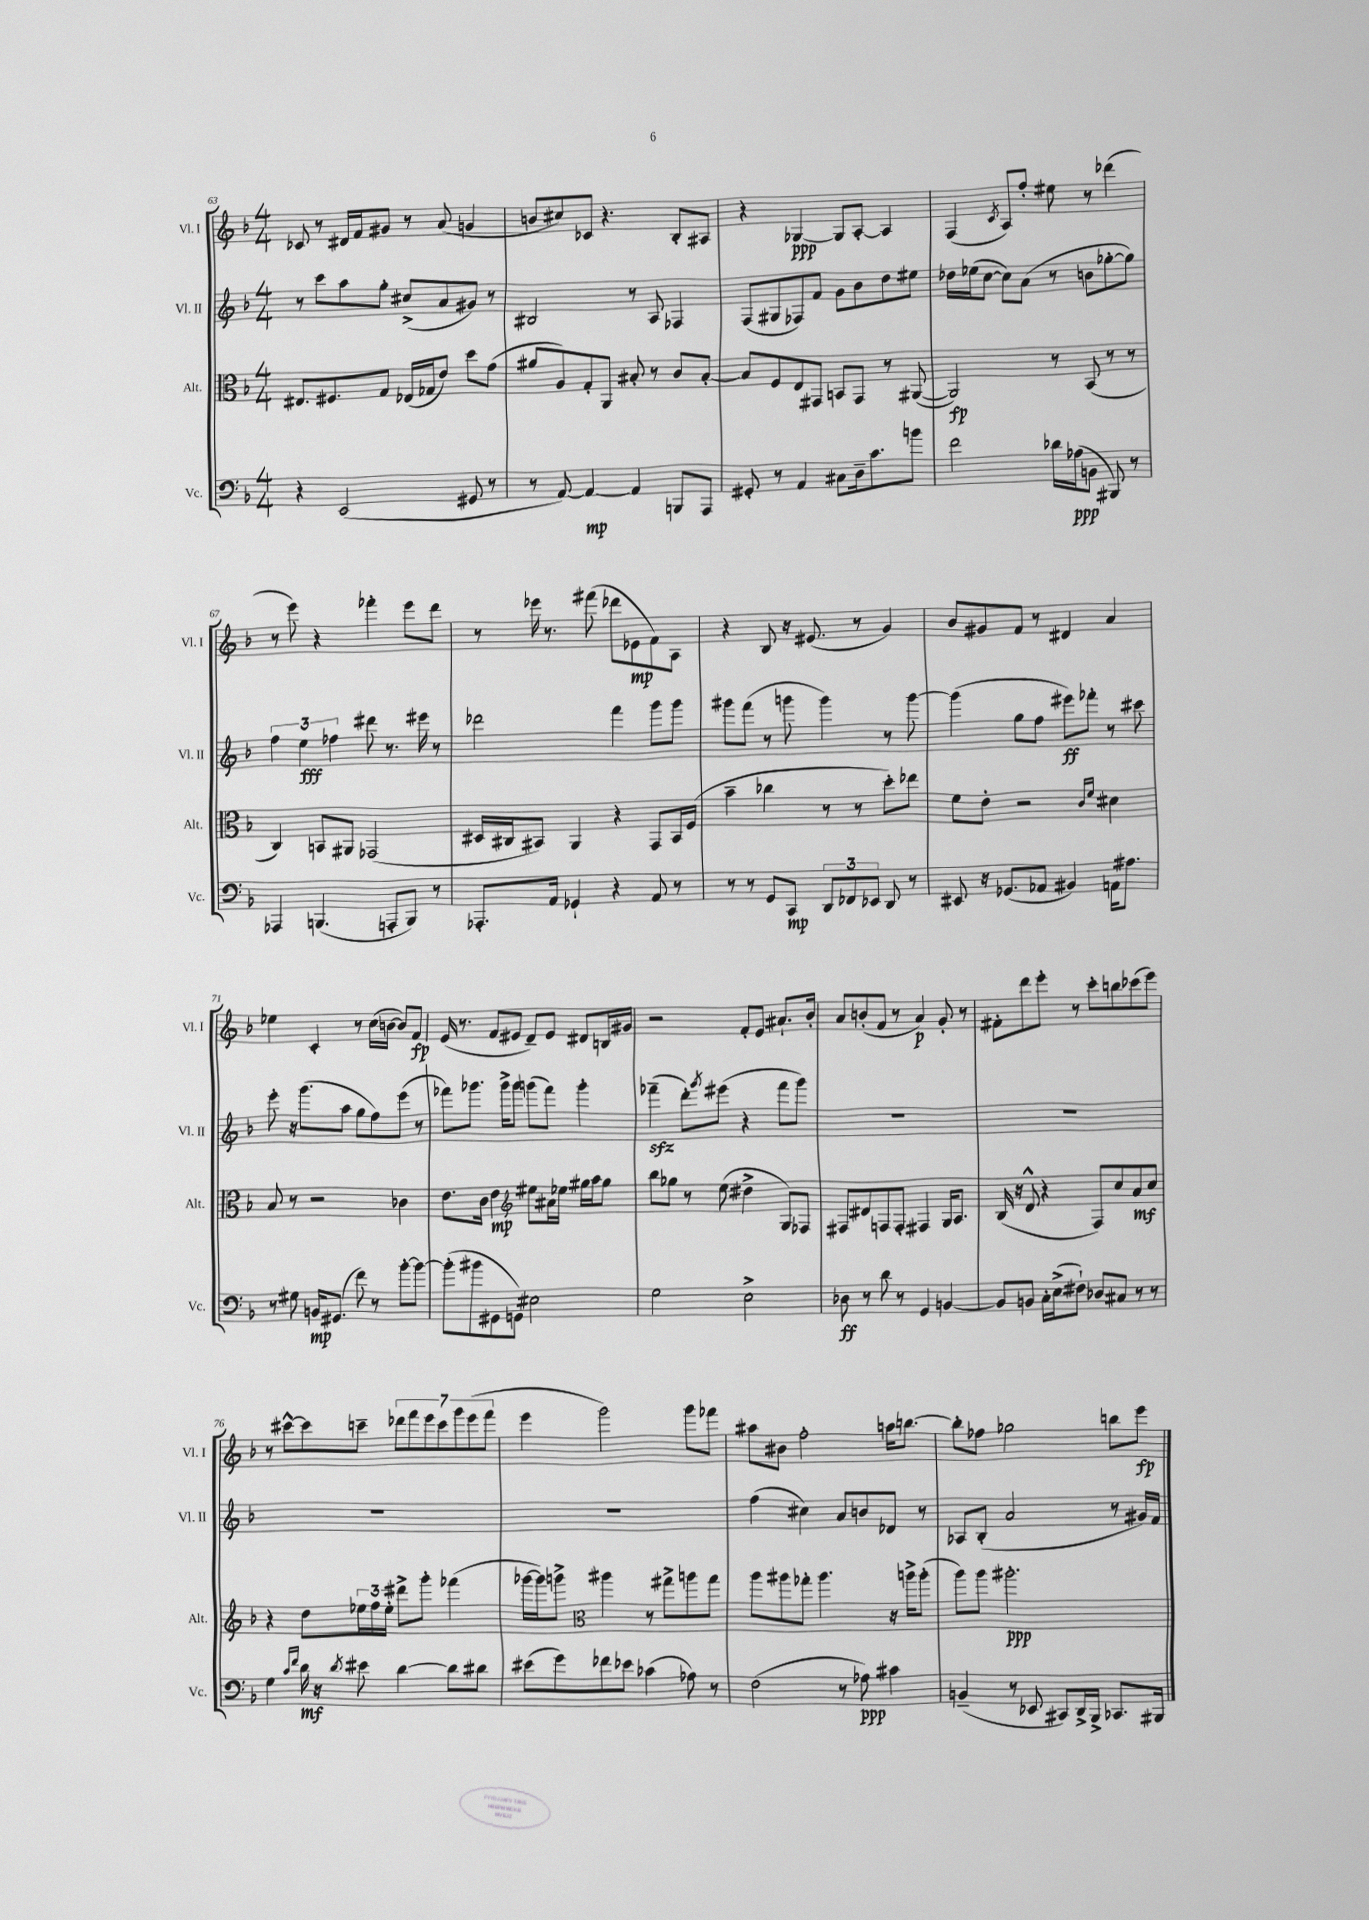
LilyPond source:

<<
\new StaffGroup <<
\new Staff = "s0" \with { instrumentName = "Vl. I" shortInstrumentName = "Vl. I" } {
    \clef treble \key f \major \numericTimeSignature \time 4/4
    ces'8 r8 dis'16 f'16 gis'8 r8 a'8( g'4 |
    b'8 cis''8) ces'8 r4. bes8-. ais8 |
    r4 ges4~\ppp ges8 a8~-. a4 |
    f4( \acciaccatura { c'8 } a8) f''8-. eis''8 r8 des'''4( |
    r8 e'''8) r4 fes'''4-. e'''8 d'''8 |
    r8 ees'''16 r8. fis'''8( des'''8 ees'8\mp f'8) a8 |
    r4 bes8 r16 eis'8.( r8 g'4) |
    bes'8 gis'8 f'8 r8 dis'4 a'4 |
    ees''4 c'4-. r8 c''16( b'16~ b'8) f'8\fp |
    e'16( r8. f'8 eis'8 d'8--) eis'8 dis'8 b16 gis'16 |
    r2 f'8-. e'8 ais'8.-! bes'16-. |
    a'8 b'8-.( f'8 r8 a'4\p) g'8-. r8 |
    fis'8-. d'''8 e'''8-. r8 c'''8-. b''8 ces'''8( e'''8) |
    r8 cis'''8~-^ cis'''8 c'''8-- \tuplet 7/4 { des'''8 f'''8 e'''8 c'''8 g'''8 e'''8( f'''8 } |
    e'''4 g'''2) g'''8 fes'''8 |
    ais''8 bis'8 f''2-. a''16 b''8.~ |
    b''8-. fes''8 ges''2 b''8 e'''8\fp \bar "|." |
}
\new Staff = "s1" \with { instrumentName = "Vl. II" shortInstrumentName = "Vl. II" } {
    \clef treble \key f \major \numericTimeSignature \time 4/4
    r8 c'''8 a''8 g''8-. cis''8->( a'8 gis'8) r8 |
    bis2 r8 a8 fes4 |
    f8( gis8 fes8) f'8 g'8 bes'8 d''8 eis''8 |
    des''16 ees''16( c''8~ c''8) a'8( r8 b'8 ges''8~-. ges''8) |
    \tuplet 3/2 { f''4 e''4\fff fes''4 } dis'''8 r8. eis'''16 r8 |
    des'''2 f'''4 g'''8 g'''8 |
    gis'''8 f'''8( r8 g'''8 g'''4) r8 g'''8~ |
    g'''4( g''8 f''8 eis'''8\ff) fes'''8-. r8 cis'''8 |
    e'''8-. r16 g'''8.( a''8 g''8 f''8) e'''8( r8 |
    fes'''8) ges'''8. ges'''16-> ges'''8 g'''8( fes'''8) g'''4-. |
    fes'''4--\sfz( d'''8-.) \acciaccatura { g'''8 } eis'''8( r4 fes'''8 g'''8) |
    R1 |
    R1 |
    R1 |
    R1 |
    f''4( cis''4) a'8 b'8 des'8 r8 |
    aes8 bes8-.( a'2 r8 gis'16) f'16 \bar "|." |
}
\new Staff = "s2" \with { instrumentName = "Alt." shortInstrumentName = "Alt." } {
    \clef alto \key f \major \numericTimeSignature \time 4/4
    eis8. fis8. g8 ees16( ges16 e'8) d''8 g'8( |
    ais'8 a8) g8-. a,8 bis8-. r8 c'8 bis8~-. |
    bis8 f8 e8 gis,8 b,8 gis,8 r8 ais,8~( |
    ais,2\fp) r8 bes,8( r8 r8 |
    c4) b,8 ais,8 ges,2( |
    dis16 cis16 bis,8) a,4 r4 g,8 bis,16 f16( |
    bes'4-- ces''4 r8 r8 d''8-.) ees''8 |
    f'8 e'8-. r2 \grace { c'16 f'16 } dis'4 |
    bes8 r8 r2 ces'4 |
    e'8. c'16 e'4\mp \clef treble eis''8 ais'16 ees''16 gis''16 a''16 gis''8 |
    bes''8 ges''8 r8 e''8( dis''4-> g8) fes8 |
    fis8 dis'8 f8 f8-. fis4 g16 a8. |
    bes16( r16 d'8-^ r4 f8) c''8 a'8\mf c''8 |
    r4 d''8 \tuplet 3/2 { ees''16 f''16 ees''16-. } dis'''8-> g'''8-. fes'''4( |
    ges'''16~ ges'''16) g'''8-> \clef alto ais''4 r8 gis''8-> a''8 gis''8 |
    a''8 ais''8 ges''8-. ais''4. r16 a''16-> a''8-.( |
    a''8) a''8 ais''2.-.\ppp \bar "|." |
}
\new Staff = "s3" \with { instrumentName = "Vc." shortInstrumentName = "Vc." } {
    \clef bass \key f \major \numericTimeSignature \time 4/4
    r4 e,2( gis,8 r8 |
    r8 a,8~) a,4~\mp a,4 b,,8 a,,8 |
    gis,8-. r8 a,4 cis8 d16-- c'8. b'8 |
    f'2 des'16 aes16\ppp( b,8 bis,,8) r8 |
    aes,,4 b,,4.( a,,8-. b,,8) r8 |
    aes,,8.-. a,16 ges,4-! r4 a,8 r8 |
    r8 r8 g,8 c,8\mp \tuplet 3/2 { d,8 fes,8 ees,8 } d,8 r8 |
    eis,8 r16 ges,8.( aes,8 bis,4) a,16 ais8. |
    r8 gis8 b,16\mp gis,8.( f'8) r8 bes'8~-. bes'8~ |
    bes'8-.( bis'8 gis,8 g,8) eis2 |
    g2 e2-> |
    des8\ff r8 d'8 r8 g,4 b,4~ |
    b,8 b,8 c16-. e16->( fis8-!) des8 cis8 r8 r8 |
    g4 \grace { c'16 f'16 } d'16\mf r16 \acciaccatura { d'8 } eis'8 d'4~ d'8 dis'8 |
    eis'8( g'8) fes'8 ees'8 ces'4( aes8) r8 |
    f2( r8 aes8\ppp) cis'4 |
    b,4--( r8 ees,8 cis,8) d,16-> bes,,16-> ces,8. bis,,16 \bar "|." |
}
>>
>>
\layout { \context { \Score currentBarNumber = #63 } }
